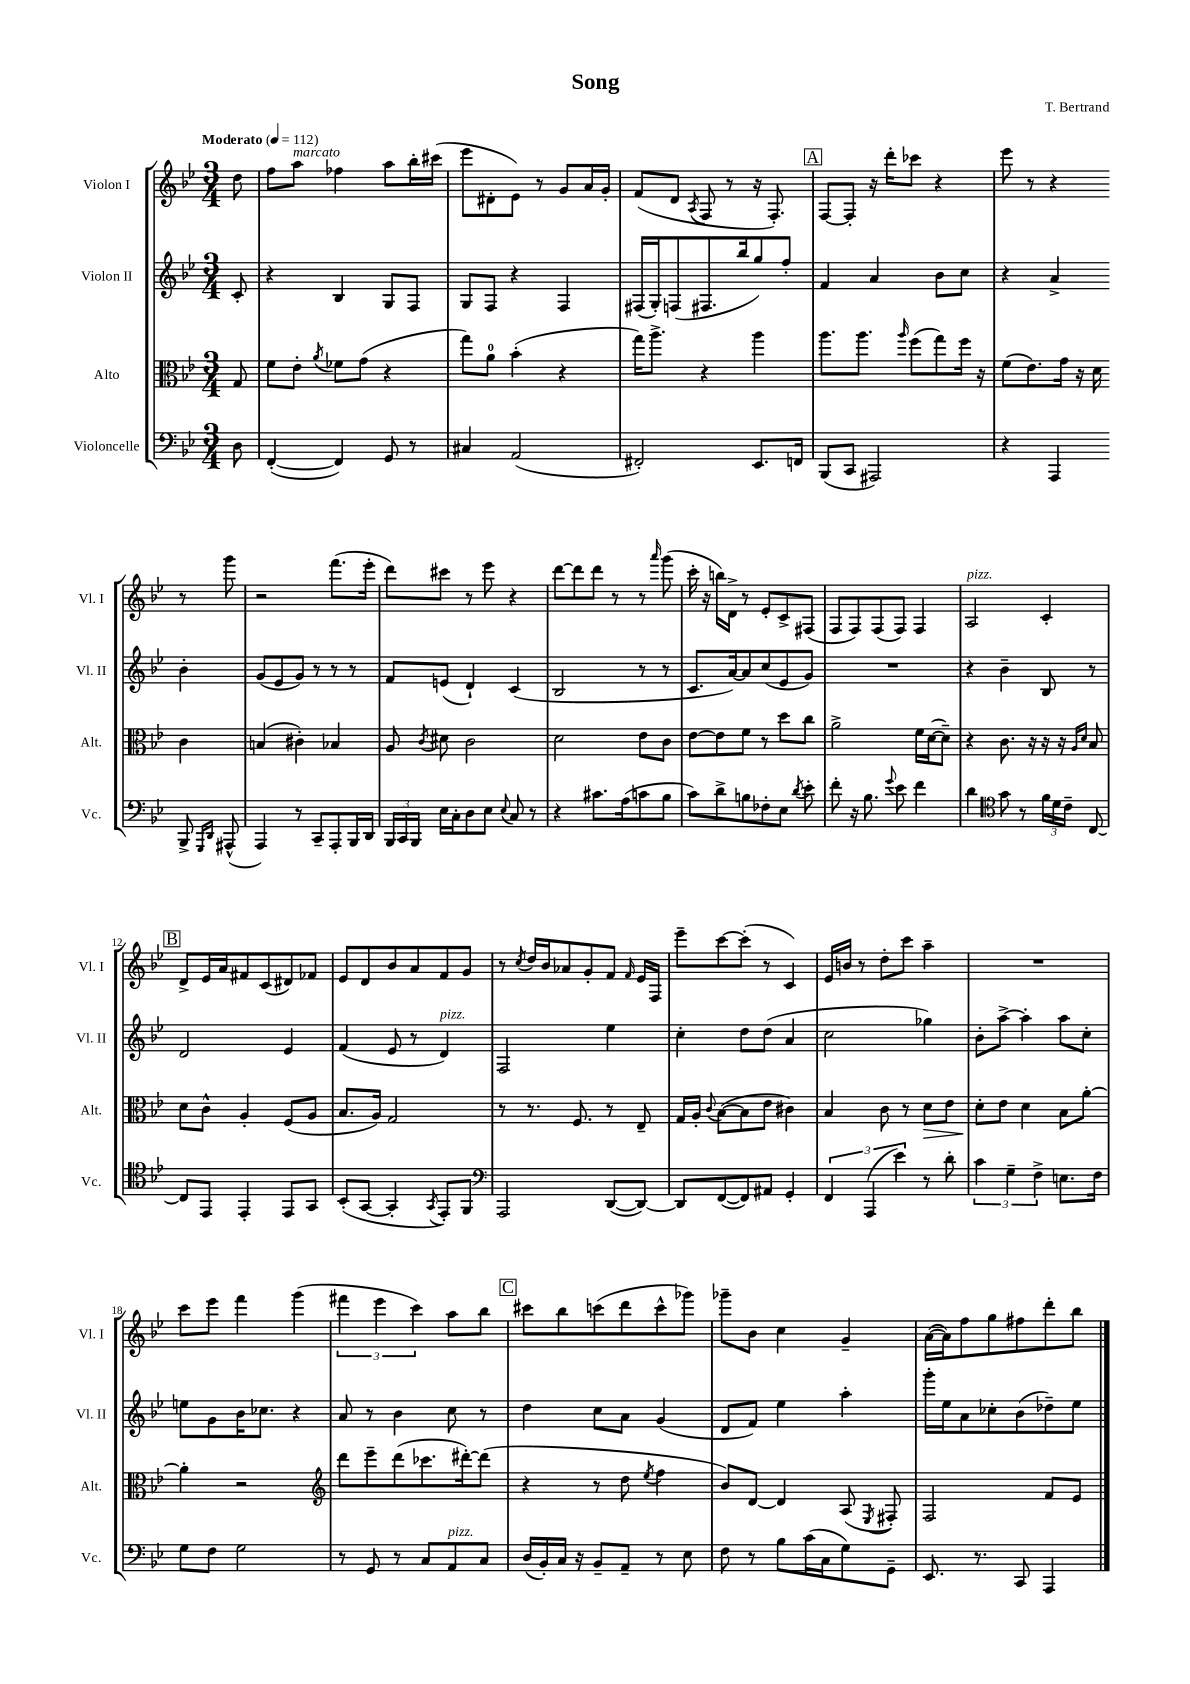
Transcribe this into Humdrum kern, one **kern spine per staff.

**kern	**kern	**kern	**kern
*staff4	*staff3	*staff2	*staff1
*clefF4	*clefC3	*clefG2	*clefG2
*k[b-e-]	*k[b-e-]	*k[b-e-]	*k[b-e-]
*M3/4	*M3/4	*M3/4	*M3/4
*MM112	*MM112	*MM112	*MM112
8D\	8G/	8c'/	8dd\
=	=	=	=
([4FF'/	8f\L	4r	8ff\L
.	8e-'\J	.	8aa\J
.	8qa/	.	.
4FF/])	8f-\L	4B-/	4ff-\
.	(8g\J	.	.
8GG/	4r	8G/L	8aa\L
8r	.	8F/J	16bb-'\L
.	.	.	(16ccc#\JJ
=	=	=	=
4C#/	8gg\L)	8G/L	8eee-\L
.	8a\J	8F/J	8d#'\
(2AA/	(4b-'\	4r	8e-\J)
.	.	.	8r
.	4r	4F/	8g/L
.	.	.	16a/L
.	.	.	16g'/JJ
=	=	=	=
2FF#'/)	16gg\LK)	(16F#/LL	(8f/L
.	8.aa^\J	16G'/J)	.
.	.	(8F/	8d/J
.	.	.	8qA/
.	4r	8.F#/	8F/
.	.	.	8r
.	.	16bb-/k	.
8.EE-/L	4aa\	8gg/)	16r
.	.	.	8.F'/)
.	.	8ff'/J	.
16FF/Jk	.	.	.
=	=	=	=
(8BBB-/L	8.aa\L	4f/	[8F/L
8CC/J	.	.	8F'/]J
.	8.aa\J	.	.
2AAA#/)	.	4a/	16r
.	.	.	16ddd'\LK
.	16qqaa/	.	.
.	(8ff\L	.	8ccc-\J
.	8gg\)	8b-\L	4r
.	16ff\Jk	8cc\J	.
.	16r	.	.
=	=	=	=
4r	(8f\L	4r	8eee-\
.	8.e-\)	.	8r
4AAA/	.	4a^/	4r
.	16g\Jk	.	.
.	16r	.	.
.	16d\	.	.
8BBB-^/	4c\	4b-'\	8r
16qqGGG/LL	.	.	.
16qqDD/JJ	.	.	.
(8AAA#^^/	.	.	8ggg\
=	=	=	=
4AAA/)	(4B/	(8g/L	2r
.	.	8e-/	.
8r	4c#'\)	8g/J)	.
8CC~/L	.	8r	.
8AAA'/	4B-/	8r	(8.fff\L
16BBB-/L	.	8r	.
16DD/JJ	.	.	16eee-'\Jk
=	=	=	=
24BBB-/LL	8A/	8f/L	8ddd\L)
24CC/	.	.	.
24BBB-/JJ	.	.	.
.	8qc/	.	.
16E-\LL	8d#\	(8e/J	8ccc#\J
16C'\J	.	.	.
8D\	2c\	4d`/)	8r
8E-\J	.	.	8eee-\
8qqE-/	.	.	.
8C/	.	(4c/	4r
8r	.	.	.
=	=	=	=
4r	2d\	2B-/	[8ddd\L
.	.	.	8ddd\]
8.c#\L	.	.	8ddd\J
.	.	.	8r
(16A\k	.	.	.
8c\	8e-\L	8r	8r
.	.	.	16qqaaa/
8B-\J	8c\J	8r	(8ggg\
=	=	=	=
8c\L)	[8e-\L	8.c/L	16ccc'\
.	.	.	16r
8d^\	8e-\]	.	16bb\LL)
.	.	[16a/k)	16d^\JJ
8B\	8f\J	8a/]	8r
8F-'\	8r	(8cc/	8e-'/L
8E-\J	8dd\L	8e-/	8c^/
8qd/	.	.	.
8e-'\	8cc\J	8g/J)	(8F#/J
=	=	=	=
8f'\	2a^\	2.r	8F/L
16r	.	.	8F/)
8.B-\	.	.	.
.	.	.	(8F/
8qqg/	.	.	.
8e-\	.	.	8F/J)
4f\	16f\LL	.	4F/
.	([16d\J	.	.
.	8d~\]J)	.	.
=	=	=	=
4d\	4r	4r	2A/
*clefC4	*	*	*
8g\	8.c\	4b-~\	.
8r	.	.	.
.	16r	.	.
24f\LL	16r	8B-/	4c'/
24d\	.	.	.
.	16r	.	.
24c~\JJ	.	.	.
.	16qqA/LL	.	.
.	16qqd/JJ	.	.
[8C/	8B-/	8r	.
=	=	=	=
8C/]L	8d\L	2d/	8d^/L
8EE-/J	8c^^\J	.	16e-/L
.	.	.	16a/J
4EE-'/	4A'/	.	8f#/
.	.	.	(8c/
8EE-/L	(8F/L	4e-/	8d#/)
8GG/J	8A/J	.	8f-/J
=	=	=	=
(8BB-'/L	8.B-/L	(4f/	8e-/L
[8GG/J	.	.	8d/
.	16A/Jk)	.	.
4GG'/]	2G/	8e-/	8b-/
.	.	8r	8a/
8qGG/	.	.	.
8EE-'/L)	.	4d/)	8f/
8FF/J	.	.	8g/J
=	=	=	=
*clefF4	*	*	*
2AAA/	8r	2F/	8r
.	.	.	8qcc/
.	8.r	.	16dd/LL
.	.	.	16b-/J
.	.	.	8a-/
.	8.F/	.	.
.	.	.	8g'/
([8DD/L	8r	4ee-\	8f/J
.	.	.	16qqf/
8DD/_J)	8E-~/	.	16e-/LL
.	.	.	16F/JJ
=	=	=	=
8DD/]L	16G/LL	4cc'\	8eee-~\L
.	16A'/JJ	.	.
.	8qqc/	.	.
([8FF/	([8B-\L	.	[8ccc\
8FF/])	8B-\]	8dd\L	(8ccc'\]J
8AA#/J	8e-\J	(8dd\J	8r
4GG'/	4c#\)	4a/	4c/)
=	=	=	=
6FF/	4B-/	2cc\	16e-/LL
.	.	.	16b/JJ
.	.	.	8r
(6AAA/	.	.	.
.	8c\	.	8dd'\L
6e-\)	.	.	.
.	8r	.	8ccc\J
8r	8d\L	4gg-\)	4aa~\
8d'\	8e-\J	.	.
=	=	=	=
6c\	8d'\L	8b-'\L	2.r
.	8e-\J	[8aa^\J	.
6G~\	.	.	.
.	4d\	4aa'\]	.
6F^\	.	.	.
8.E\L	8B-\L	8aa\L	.
.	[8a'\J	8cc'\J	.
16F\Jk	.	.	.
=	=	=	=
8G\L	4a'\]	8ee\L	8ccc\L
8F\J	.	8g\	8eee-\J
2G\	2r	16b-\K	4fff\
.	.	8.cc-\J	.
.	.	4r	(4ggg\
=	=	=	=
*	*clefG2	*	*
8r	8ddd\L	8a/	6fff#\
8GG/	8eee-~\	8r	.
.	.	.	6eee-\
8r	(8ddd\	4b-\	.
.	.	.	6ccc\)
8C/L	8.ccc-\	.	.
8AA/	.	8cc\	8aa\L
.	[16ddd#'\k)	.	.
8C/J	(8ddd#\]J	8r	8bb-\J
=	=	=	=
(16D/LL	4r	4dd\	8ccc#\L
16BB-'/)	.	.	.
16C/JJ	.	.	8bb-\
16r	.	.	.
8BB-~/L	8r	8cc\L	(8ccc\
8AA~/J	8dd\	8a\J	8ddd\
.	8qee-/	.	.
8r	4ff\	(4g/	8ccc^^\
8E-\	.	.	8ggg-\J)
=	=	=	=
8F\	8b-/L)	8d/L	8ggg-~\L
8r	[8d/J	8f/J)	8b-\J
8B-\L	4d/]	4ee-\	4cc\
(16c\L	.	.	.
16C\J	.	.	.
8G\)	(8A/	4aa'\	4g~/
.	8qE-/	.	.
8GG~\J	8F#'/)	.	.
=	=	=	=
8.EE-/	2F/	16ggg'\LL	([16a\LL
.	.	16ee-\J	16a\]J)
.	.	8a\	8ff\
8.r	.	.	.
.	.	8cc-'\	8gg\
8CC/	.	(8b-\	8ff#\
4AAA/	8f/L	8dd-~\)	8ddd'\
.	8e-/J	8ee-\J	8bb-\J
==	==	==	==
*-	*-	*-	*-
